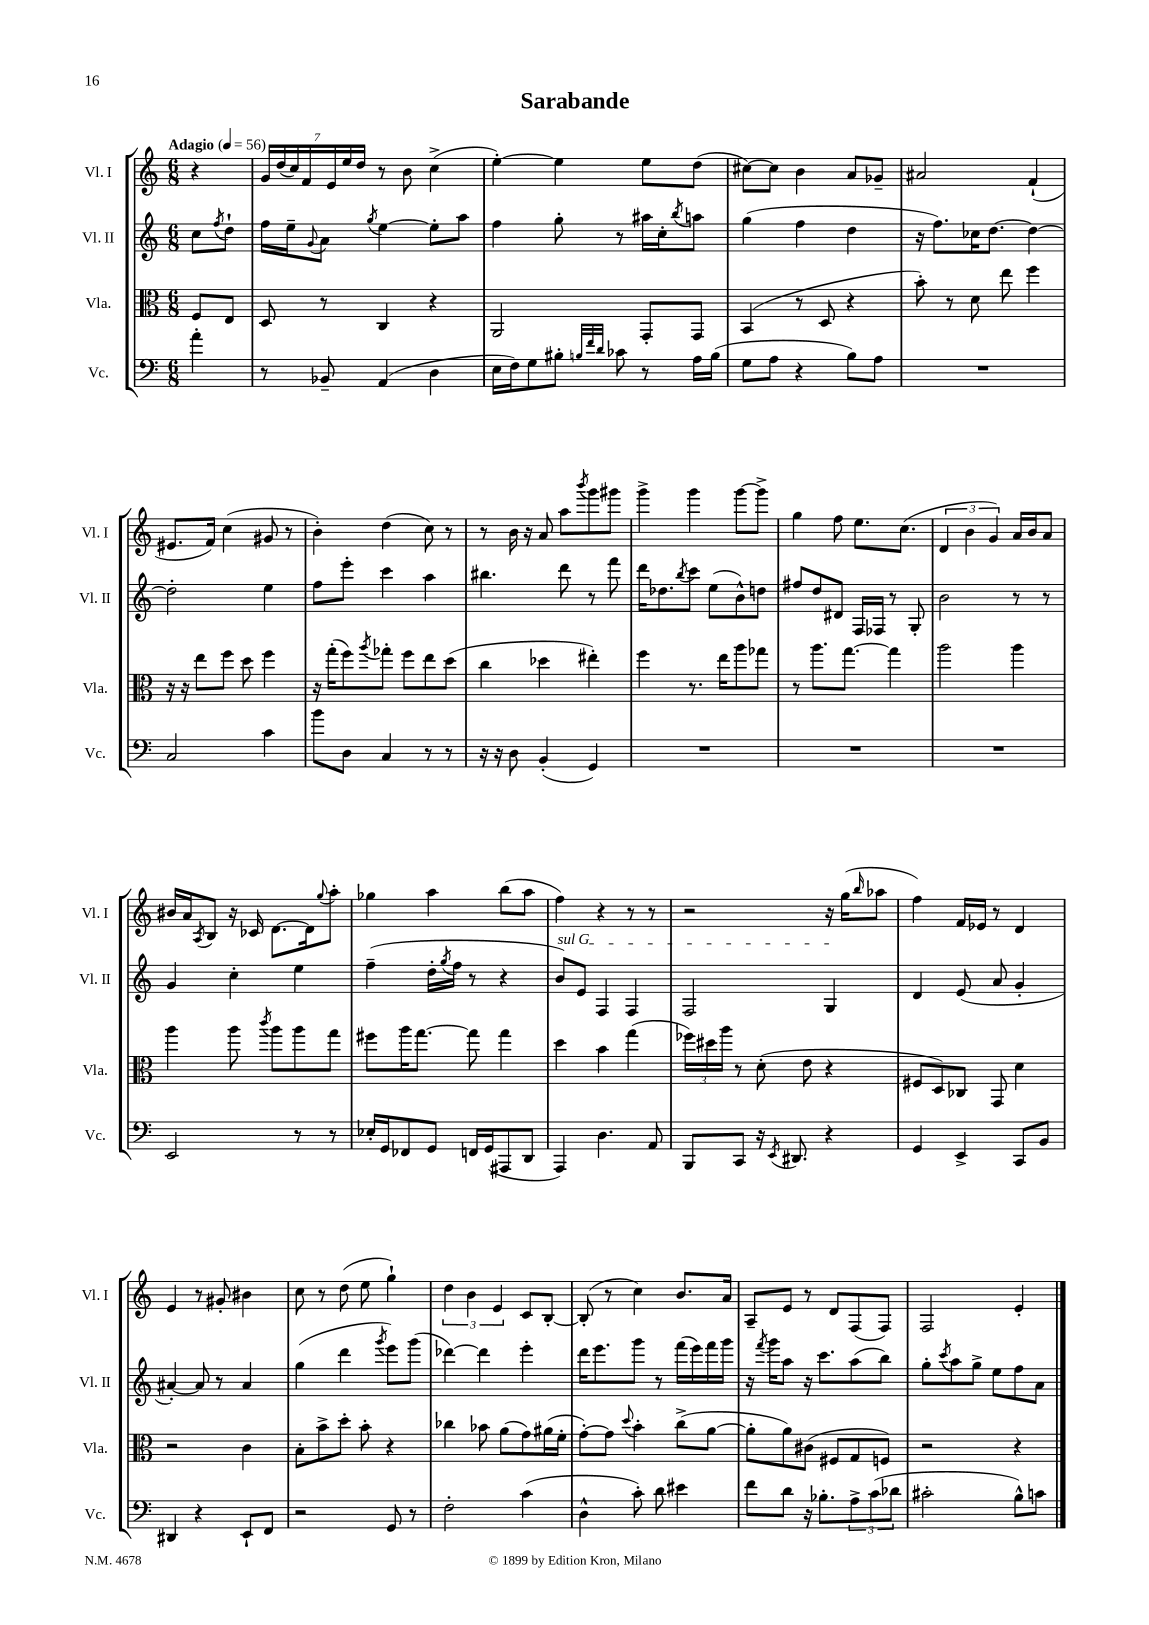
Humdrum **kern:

**kern	**kern	**kern	**kern
*staff4	*staff3	*staff2	*staff1
*clefF4	*clefC3	*clefG2	*clefG2
*k[]	*k[]	*k[]	*k[]
*M6/8	*M6/8	*M6/8	*M6/8
*MM56	*MM56	*MM56	*MM56
4a'\	8F/L	8cc\L	4r
.	.	8qff/	.
.	8E/J	8dd`\J	.
=	=	=	=
8r	8D/	16ff\LL	28g/LL
.	.	.	(28dd/
.	.	16ee~\J	.
.	.	.	28cc/)
.	.	.	28f/
.	.	8qqg/	.
8BB-~/	8r	8a\J	.
.	.	.	28e/
.	.	.	28ee/
.	.	.	28dd/JJ
.	.	8qgg/	.
(4AA/	4C/	[4ee\	8r
.	.	.	8b\
4D\	4r	8ee'\]L	(4cc^\
.	.	8aa\J	.
=	=	=	=
16E\LL	2AA/	4ff\	[4ee'\)
16F\J)	.	.	.
8G\	.	.	.
8B#'\J	.	8gg'\	4ee\]
32qqB/LLL	.	.	.
32qqf/	.	.	.
32qqd/JJJ	.	.	.
8c-\	.	8r	.
8r	8GG'/L	16aa#\LL	8ee\L
.	.	16cc'\J	.
.	.	8qbb/	.
16A\LL	8GG/J	8aa\J	(8dd\J
(16B\JJ	.	.	.
=	=	=	=
8G\L	(4BB/	(4gg\	[8cc#\L)
8A\J	.	.	8cc#\]J
4r	8r	4ff\	4b\
.	8D/	.	.
8B\L)	4r	4dd\	8a/L
8A\J	.	.	8g-~/J
=	=	=	=
2.r	8b'\)	16r	2a#/
.	.	8.ff\L)	.
.	8r	.	.
.	8d\	16cc-\K	.
.	.	[8.dd\J	.
.	8ee\	.	.
.	4ff\	4dd\_	(4f`/
=	=	=	=
2C/	16r	2dd'\]	8.e#/L
.	16r	.	.
.	8ee\L	.	.
.	.	.	16f/Jk)
.	8ff\J	.	(4cc\
.	8dd\	.	.
4c\	4ff\	4ee\	8g#/
.	.	.	8r
=	=	=	=
8b\L	16r	8ff\L	4b'\)
.	(16gg'\LK	.	.
8D\J	8ff\)	8eee'\J	.
.	8qaa/	.	.
4C/	8gg-'\J	4ccc\	(4dd\
.	8ff\L	.	.
8r	8ee\	4aa\	8cc\)
8r	(8dd\J	.	8r
=	=	=	=
16r	4cc\	4.bb#\	8r
16r	.	.	.
8D\	.	.	16b\
.	.	.	16r
(4BB'/	4dd-\	.	8a/
.	.	8ddd\	8aa\L
.	.	.	8qbbb/
4GG/)	4ee#'\)	8r	8ggg\
.	.	8fff\	8ggg#\J
=	=	=	=
2.r	4ff\	16ddd\LK	4ggg^\
.	.	8.dd-\	.
.	.	8qbb/	.
.	8.r	8ccc\J	4ggg\
.	.	(8ee\L	.
.	16ee\LK	.	.
.	8aa\	8b^^\)	[8ggg\L
.	8gg-\J	8dd\J	8ggg^\]J
=	=	=	=
2.r	8r	8ff#/L	4gg\
.	8.aa\L	8dd/	.
.	.	8d#/J	8ff\
.	[8.gg\J	.	.
.	.	16F/LL	8.ee\L
.	.	16F-/JJ	.
.	4gg\]	8r	.
.	.	.	(8.cc\J
.	.	8G'/	.
=	=	=	=
2.r	2aa\	2b\	6d/
.	.	.	6b\
.	.	.	6g/)
.	4aa\	8r	16a/LL
.	.	.	16b/J
.	.	8r	8a/J
=	=	=	=
2EE/	4aa\	4g/	16b#/LL
.	.	.	16a/J
.	.	.	8qA/
.	.	.	8B/J
.	8aa\	4cc'\	16r
.	.	.	16c-/
.	8qccc/	.	.
.	8aa\L	.	[8.d\L
8r	8aa\	4ee\	.
.	.	.	16d\]k
.	.	.	8qqgg/
8r	8gg\J	.	8aa'\J
=	=	=	=
16E-'/LL	8ff#\L	(4ff~\	4gg-\
16GG/J	.	.	.
8FF-/	16aa\K	.	.
.	[8.gg\J	.	.
8GG/J	.	16dd'\LL	4aa\
.	.	8qgg/	.
.	.	16ff\JJ	.
16FF/LL	8gg\]	8r	.
(16GG/J	.	.	.
8AAA#/	4gg\	4r	(8bb\L
8DD/J	.	.	8aa\J
=	=	=	=
4AAA/)	4dd\	8b/L)	4ff\)
.	.	8e/J	.
4.D\	4b\	4F/	4r
.	(4gg\	4F/	8r
8AA/	.	.	8r
=	=	=	=
8BBB/L	24ff-\LL)	2F/	2r
.	24dd#\	.	.
.	24aa\JJ	.	.
8CC/J	8r	.	.
16r	(8d'\	.	.
8qEE/	.	.	.
8.DD#/	.	.	.
.	8e\	.	.
4r	4r	4G/	16r
.	.	.	(16gg\LK
.	.	.	16qqbb/
.	.	.	8aa-\J
=	=	=	=
4GG/	8F#/L	4d/	4ff\)
.	8D/)	.	.
4EE^/	8C-/J	(8e/	16f/LL
.	.	.	16e-/JJ
.	8GG/	8a/	8r
8CC/L	4d\	4g'/	4d/
8BB/J	.	.	.
=	=	=	=
4DD#/	2r	[4a#'/)	4e/
4r	.	8a#/]	8r
.	.	8r	8g#'/
8EE`/L	4c\	4a#/	4b#\
8FF/J	.	.	.
=	=	=	=
2r	8B'\L	(4gg\	8cc\
.	8b^\	.	8r
.	8dd'\J	4ddd\	(8dd\
.	8b'\	.	8ee\
.	.	8qggg/	.
8GG/	4r	8eee\L)	4gg`\)
8r	.	(8ggg\J	.
=	=	=	=
2F'\	4cc-\	[4ddd-\)	6dd\
.	.	.	6b\
.	8b-\	4ddd-\]	.
.	.	.	6e/
.	(8a\L	.	.
(4c\	8g\)	4eee'\	8c/L
.	(16a#\L	.	[8B'/J
.	16f'\JJ	.	.
=	=	=	=
4D^^\	[8g'\L)	16ddd\LK	(8B'/]
.	.	8.eee\	.
.	8g\]J	.	8r
.	8qqdd/	.	.
8c'\)	4b'\	8ggg\J	4cc\)
8d\	.	8r	.
4e#\	(8cc^\L	(16fff\LL	8.b/L
.	.	16eee\)	.
.	[8a\J	16fff\	.
.	.	16ggg\JJ	16a/Jk
=	=	=	=
8f\L	8a'\]L	16r	8A~/L
.	.	8qfff/	.
.	.	16ggg\LK	.
8d\J	8a\)	8aa\J	8e/J
16r	(8c#\J	16r	8r
8.B-'\L	.	8.ccc\L	.
.	8F#/L	.	8d/L
12A^\	8G/	(8aa\	(8F/
(12c\	.	.	.
.	8F/J)	8bb\J)	8F/J)
12d-\J	.	.	.
=	=	=	=
2c#'\	2r	8gg'\L	2F/
.	.	8qccc/	.
.	.	8aa\	.
.	.	8gg^\J	.
.	.	8ee\L	.
8B^^\L)	4r	8ff\	4e'/
8c\J	.	8a\J	.
==	==	==	==
*-	*-	*-	*-
